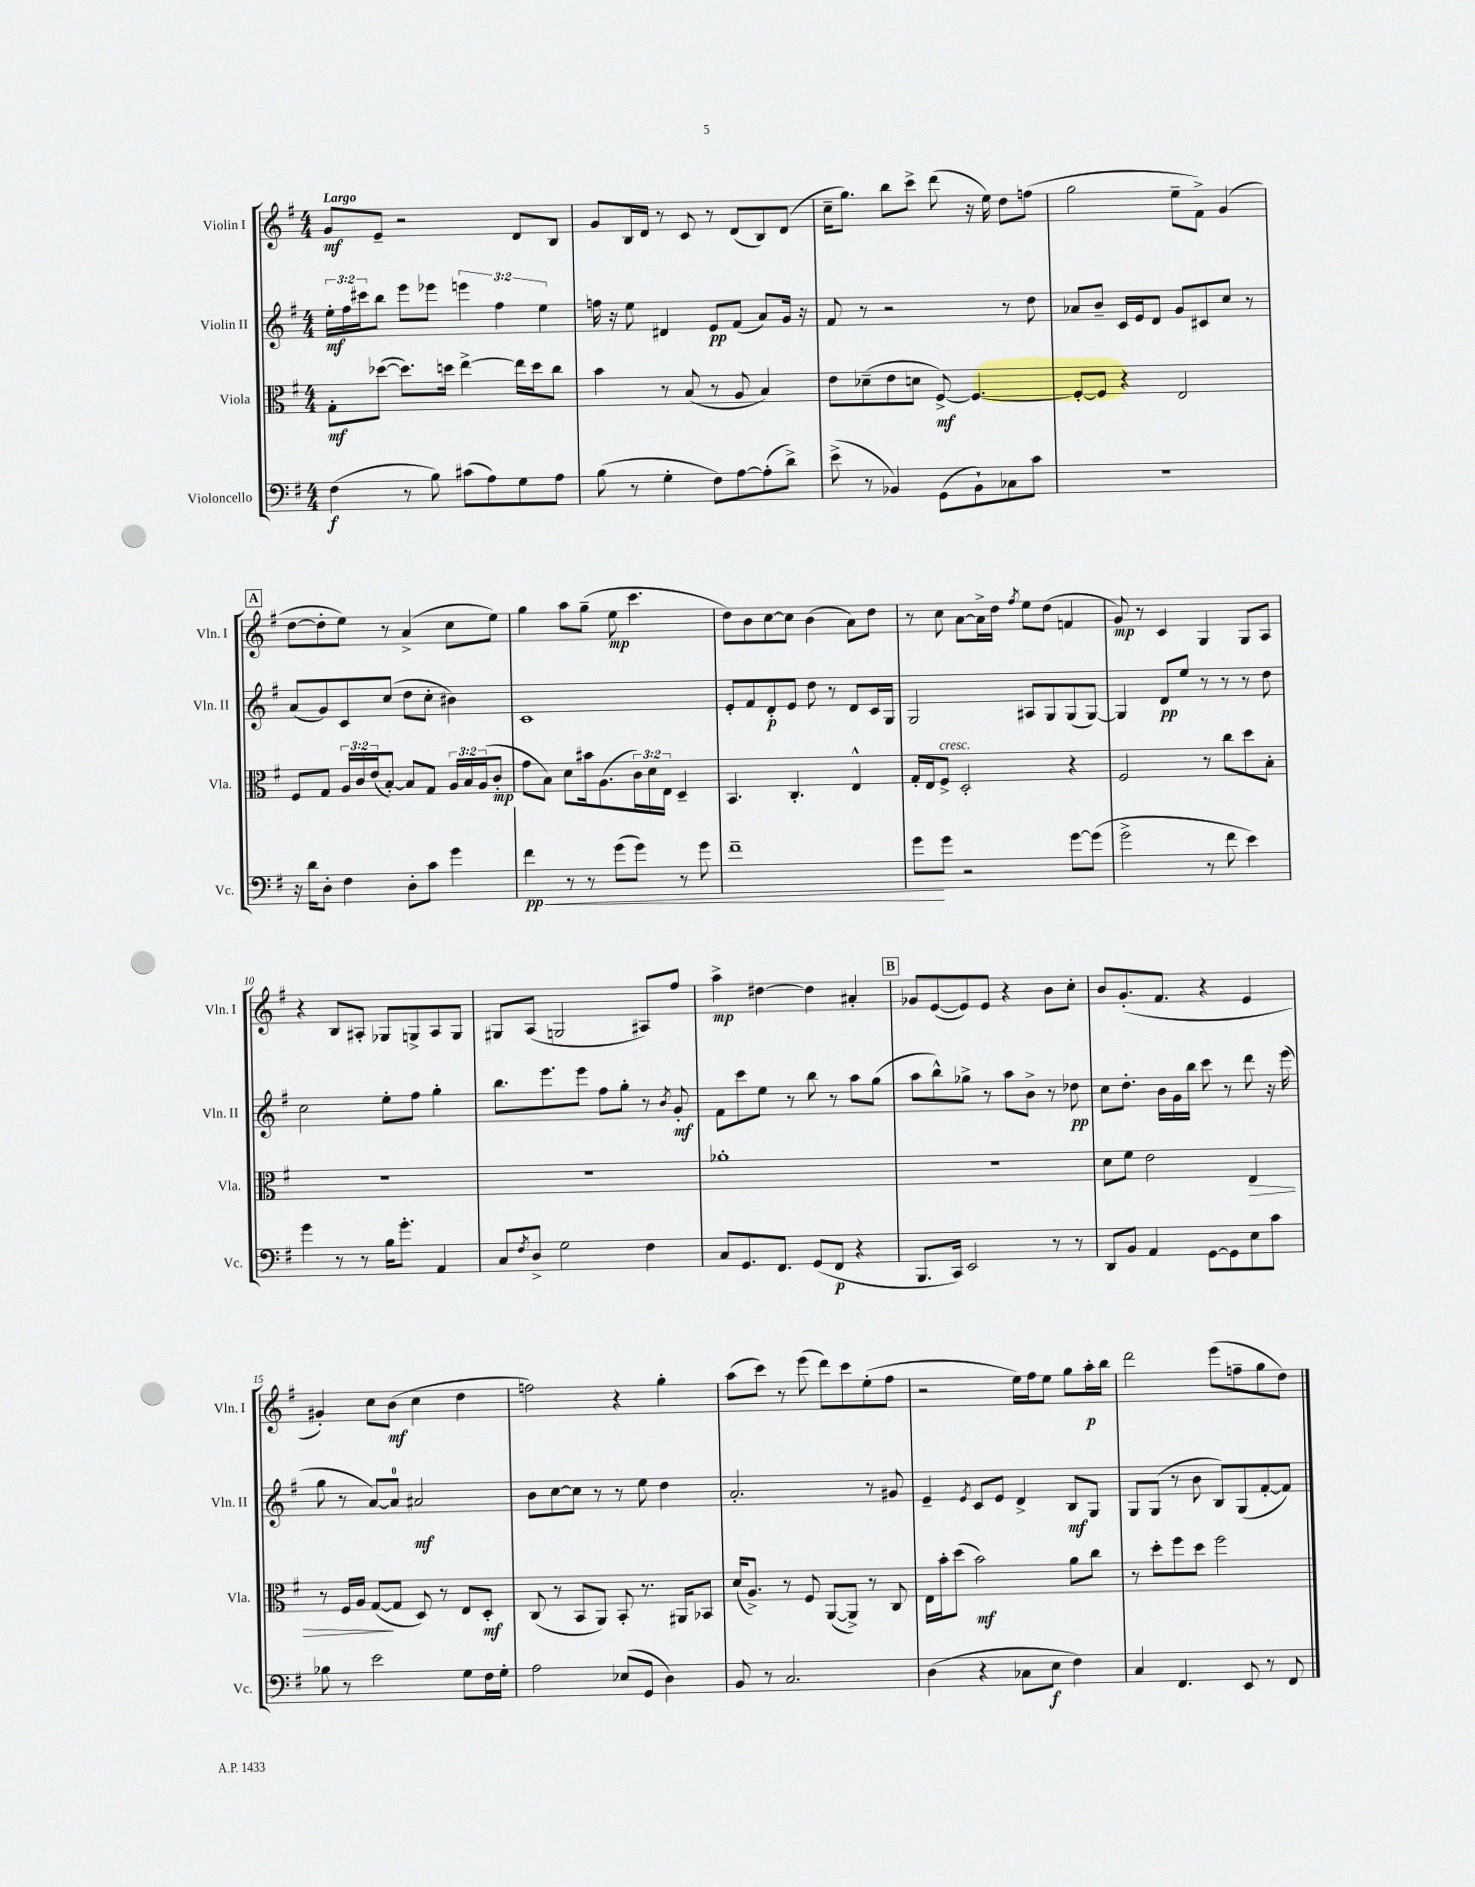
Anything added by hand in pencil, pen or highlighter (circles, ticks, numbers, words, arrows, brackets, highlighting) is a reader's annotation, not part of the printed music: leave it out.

**kern	**dynam	**kern	**dynam	**kern	**dynam	**kern	**dynam
*part4	*part4	*part3	*part3	*part2	*part2	*part1	*part1
*staff4	*staff4	*staff3	*staff3	*staff2	*staff2	*staff1	*staff1
*I"Violoncello	*	*I"Viola	*	*I"Violin II	*	*I"Violin I	*
*I'Vc.	*	*I'Vla.	*	*I'Vln. II	*	*I'Vln. I	*
*clefF4	*	*clefC3	*	*clefG2	*	*clefG2	*
*k[f#]	*	*k[f#]	*	*k[f#]	*	*k[f#]	*
*M4/4	*	*M4/4	*	*M4/4	*	*M4/4	*
=1	=1	=1	=1	=1	=1	=1	=1
!	!	!	!	!	!	!LO:TX:a:B:t=Largo	!
(4F#\	f	8G'\L	mf	24ee'\LL	mf	8g/L	mf
.	.	.	.	24ff#\	.	.	.
.	.	.	.	24ccc#X\J	.	.	.
.	.	([8dd-X\J	.	8bb\J	.	8e~/J	.
8r	.	8.dd-\L])	.	8eee\L	.	2r	.
8B\)	.	.	.	8eee-X\J	.	.	.
.	.	16ddn\Jk	.	.	.	.	.
(8c#X\L	.	[4ee^\	.	6eeen\	.	.	.
8A\)	.	.	.	.	.	.	.
.	.	.	.	6ff#\	.	.	.
8G\	.	16ee\LL]	.	.	.	8d/L	.
.	.	16dd\J	.	.	.	.	.
.	.	.	.	6ee\	.	.	.
8A\J	.	8cc\J	.	.	.	8B/J	.
=2	=2	=2	=2	=2	=2	=2	=2
(8B\	.	4b\	.	16ffn\	.	8g/L	.
.	.	.	.	16r	.	.	.
8r	.	.	.	8ee\	.	16B/L	.
.	.	.	.	.	.	16d/JJ	.
4G'\	.	8r	.	4d#X/	.	8r	.
.	.	(8B/	.	.	.	8c/	.
8F#\L)	.	8r	.	8e/L	pp	8r	.
[8A\	.	8A/	.	(8f#/J	.	(8d/L	.
(8A'\]	.	4B/)	.	8a/L)	.	8B/)	.
8d^\J)	.	.	.	16g/Jk	.	(8d/J	.
.	.	.	.	16r	.	.	.
=3	=3	=3	=3	=3	=3	=3	=3
(8e^\	.	8e\L	.	8f#/	.	16cc~\KL	.
.	.	.	.	.	.	8.gg\J)	.
8r	.	(8d-X~\	.	8r	.	.	.
4BB-X/)	.	8e\	.	2r	.	8bb\L	.
.	.	8dn\J	.	.	.	8ccc^\J	.
(8GG\L	.	[8F#^/)	mf	.	.	(8ddd\	.
8BB-`\)	.	4.F#/_	.	.	.	16r	.
.	.	.	.	.	.	16ee\)	.
8C-X\	.	.	.	8r	.	8dd\L	.
8c\J	.	.	.	8dd\	.	(8ffn\J	.
=4	=4	=4	=4	=4	=4	=4	=4
1r	.	8F#'/L_	.	8a-X/L	.	2gg\	.
.	.	8F#/J]	.	8b~/J	.	.	.
.	.	4r	.	16c/LL	.	.	.
.	.	.	.	16e/J	.	.	.
.	.	.	.	8d/J	.	.	.
.	.	2E/	.	8g/L	.	8ee~\L	.
.	.	.	.	8c#X/	.	8f#^\J)	.
.	.	.	.	8cc/J	.	(4g/	.
.	.	.	.	8r	.	.	.
!!LO:LB:g=z
!!LO:REH:place=s1:t=A
=5	=5	=5	=5	=5	=5	=5	=5
16r	.	8F#/L	.	(8a/L	.	[8dd\L	.
16d\KL	.	.	.	.	.	.	.
8D'\J	.	8G/J	.	8g/)	.	8dd'\]	.
4F#\	.	24A/LL	.	8c/	.	8ee\J)	.
.	.	24c/	.	.	.	.	.
.	.	(24e/J	.	.	.	.	.
.	.	[8B'/J)	.	(8cc/J	.	8r	.
8D'\L	.	8B/L]	.	8dd\L	.	(4a^/	.
8c\J	.	8G/J	.	8cc'\J	.	.	.
4g\	.	24A/LL	.	4b#X\)	.	8cc\L	.
.	.	24B/	.	.	.	.	.
.	.	(24A/J	.	.	.	.	.
.	.	8c'/J	mp	.	.	8ee\J)	.
=6	=6	=6	=6	=6	=6	=6	=6
!	!LO:HP:b	!	!	!	!	!	!
4f#\	< pp	8g\L	.	1c	.	4gg\	.
.	.	8B\J)	.	.	.	.	.
8r	.	8d\L	.	.	.	8aa\L	.
8r	.	16b#X\k	.	.	.	(8gg~\J	.
.	.	(8.A\	.	.	.	.	.
(8g\L	.	.	.	.	.	8ee\	mp
8g\J)	.	24c\L)	.	.	.	4.ccc\	.
.	.	24d\	.	.	.	.	.
.	.	24E\JJ	.	.	.	.	.
8r	.	4D~/	.	.	.	.	.
8g\	.	.	.	.	.	.	.
=7	=7	=7	=7	=7	=7	=7	=7
1f#~	.	4.BB/	.	8e'/L	.	8dd\L)	.
.	.	.	.	8f#/	.	8b\	.
.	.	.	.	8d'/	p	[8cc\	.
.	.	4.C'/	.	8e/J	.	8cc\J]	.
.	.	.	.	8dd\	.	(4b\	.
.	.	.	.	8r	.	.	.
.	.	4E^^/	.	8d/L	.	8a\L)	.
.	.	.	.	16c/L	.	8dd\J	.
.	.	.	.	16G/JJ	.	.	.
=8	=8	=8	=8	=8	=8	=8	=8
8g\L	.	16G'/LL	.	2G/	.	8r	.
.	.	16E/J	.	.	.	.	.
!	!	!LO:TX:a:i:t=cresc.	!	!	!	!	!
8g\J	[	8F#^/J	.	.	.	8cc\	.
2r	.	2D'/	.	.	.	[8a\L	.
.	.	.	.	.	.	16a^\L]	.
.	.	.	.	.	.	16dd\JJ	.
.	.	.	.	.	.	8qff#/	.
.	.	.	.	8A#X/L	.	8ee\L	.
.	.	.	.	8G/	.	(8dd\J	.
[8g\L	.	4r	.	(8G/	.	4fn/	.
(8g\J]	.	.	.	[8G/J)	.	.	.
=9	=9	=9	=9	=9	=9	=9	=9
2g^\	.	2F#/	.	4G/]	.	8g/)	mp
.	.	.	.	.	.	8r	.
.	.	.	.	8d/L	pp	4c/	.
.	.	.	.	8ee/J	.	.	.
8r	.	8r	.	8r	.	4G/	.
8f#\	.	8cc\L	.	8r	.	.	.
4e\)	.	8dd\	.	8r	.	8G/L	.
.	.	8B'\J	.	8dd\	.	8A/J	.
!!LO:LB:g=z
=10	=10	=10	=10	=10	=10	=10	=10
4g\	.	1r	.	2cc\	.	4r	.
8r	.	.	.	.	.	8B/L	.
8r	.	.	.	.	.	8A#X'/J	.
16B\KL	.	.	.	8ee'\L	.	8G-X/L	.
8.g'\J	.	.	.	.	.	.	.
.	.	.	.	8ff#\J	.	8Gn^/	.
4AA/	.	.	.	4gg'\	.	8A#/	.
.	.	.	.	.	.	8G/J	.
=11	=11	=11	=11	=11	=11	=11	=11
8C/L	.	1r	.	8.bb\L	.	8G#X/L	.
8qF#/	.	.	.	.	.	.	.
8D^/J	.	.	.	.	.	(8A/J	.
.	.	.	.	8.eee\	.	.	.
2G\	.	.	.	.	.	2Gn/	.
.	.	.	.	8eee\J	.	.	.
.	.	.	.	8ff#\L	.	.	.
.	.	.	.	8gg'\J	.	.	.
4F#\	.	.	.	8r	.	8A#X/L)	.
.	.	.	.	8qb/	.	.	.
.	.	.	.	8g'/	mf	8ff#/J	.
=12	=12	=12	=12	=12	=12	=12	=12
8C/L	.	1a-X'	.	8f#\L	.	4aa^\	mp
8.GG/	.	.	.	8ccc\	.	.	.
.	.	.	.	8ee\J	.	[4dd#X\	.
8.FF#/J	.	.	.	.	.	.	.
.	.	.	.	8r	.	.	.
(8GG/L	.	.	.	8bb\	.	4dd#\]	.
8FF#/J	p	.	.	8r	.	.	.
4r	.	.	.	8aa\L	.	4a#X'/	.
.	.	.	.	(8gg\J	.	.	.
!!LO:REH:place=s1:t=B
=13	=13	=13	=13	=13	=13	=13	=13
8.BBB/L	.	1r	.	8aa\L	.	8g-X/L	.
.	.	.	.	8bb^^\)	.	([8e/	.
16CC/Jk)	.	.	.	.	.	.	.
2EE/	.	.	.	8gg-X^\J	.	8e/])	.
.	.	.	.	8r	.	8e/J	.
.	.	.	.	8aa\L	.	4r	.
.	.	.	.	8b^\J	.	.	.
8r	.	.	.	8r	.	8b\L	.
8r	.	.	.	8dd-X\	pp	8cc'\J	.
=14	=14	=14	=14	=14	=14	=14	=14
8DD/L	.	8d\L	.	8cc\L	.	8b/L	.
8BB/J	.	8f#\J	.	8.dd'\J	.	(8.g'/	.
4AA/	.	2e\	.	.	.	.	.
.	.	.	.	16b\LL	.	8.f#/J	.
.	.	.	.	16g\	.	.	.
.	.	.	.	16bb\JJ	.	.	.
[8GG\L	.	.	.	8ccc\	.	4r	.
8GG\]	.	.	.	8r	.	.	.
!	!	!	!LO:HP:b	!	!	!	!
8E\	.	4E/	>	8ddd\	.	4e/	.
8c\J	.	.	.	16r	.	.	.
.	.	.	.	(16eee\	.	.	.
!!LO:LB:g=z
=15	=15	=15	=15	=15	=15	=15	=15
8B-X\	.	8r	.	8gg\	.	4g#X'/)	.
8r	.	16F#/LL	.	8r	.	.	.
.	.	16A/JJ	.	.	.	.	.
2e\	.	([8G/L	.	[8a/L)	.	8cc\L	.
.	.	8G/J]	]	8a/J]	.	(8b\J	mf
.	.	8D/)	.	2a#X/	mf	4cc\	.
.	.	8r	.	.	.	.	.
8G\L	.	8E/L	.	.	.	4dd\	.
16F#\L	.	8D'/J	mf	.	.	.	.
16G'\JJ	.	.	.	.	.	.	.
=16	=16	=16	=16	=16	=16	=16	=16
2A\	.	(8C/	.	8b\L	.	2ffn\)	.
.	.	8r	.	[8cc\	.	.	.
.	.	8BB/L	.	8cc\J]	.	.	.
.	.	8AA/J)	.	8r	.	.	.
(8E-X/L	.	8BB'/	.	8r	.	4r	.
8GG/J	.	8.r	.	8ee\	.	.	.
4D\)	.	.	.	4dd\	.	4gg'\	.
.	.	16AA#X/KL	.	.	.	.	.
.	.	8BB-X/J	.	.	.	.	.
=17	=17	=17	=17	=17	=17	=17	=17
8BB/	.	(16d/KL	.	2.a'/	.	(8aa\L	.
.	.	8.A^/J)	.	.	.	.	.
8r	.	.	.	.	.	8ccc\J)	.
2.C/	.	8r	.	.	.	8r	.
.	.	8F#/	.	.	.	(8eee\	.
.	.	([8AA/L	.	.	.	8ddd\L)	.
.	.	8AA^/J])	.	.	.	8ccc\	.
.	.	8r	.	8r	.	(8ee'\	.
.	.	8C/	.	8g#X/	.	8ff#\J	.
=18	=18	=18	=18	=18	=18	=18	=18
(4D\	.	16E\LL	.	4e~/	.	2r	.
.	.	16b'\J	.	.	.	.	.
.	.	(8dd\J	.	.	.	.	.
.	.	.	.	8qe/	.	.	.
4r	.	2b\)	mf	8c/L	.	.	.
.	.	.	.	8e/J	.	.	.
8C-X\L	.	.	.	4d^/	.	16ee\LL)	.
.	.	.	.	.	.	16ff#\J	.
8E\J	f	.	.	.	.	8ee\J	.
4F#\)	.	8a\L	.	8B/L	mf	8gg\L	.
.	.	8cc\J	.	8G/J	.	16aa'\L	p
.	.	.	.	.	.	16bb\JJ	.
=19	=19	=19	=19	=19	=19	=19	=19
4C/	.	8r	.	8G/L	.	2ddd\	.
.	.	8dd'\L	.	(8G/J	.	.	.
4.FF#/	.	8ff#\	.	8r	.	.	.
.	.	8dd\J	.	8b\	.	.	.
.	.	2ff#\	.	8B/L)	.	(8eee\L	.
8EE/	.	.	.	(8G/	.	8ffn~\	.
8r	.	.	.	[8f#'/	.	8gg\	.
8FF#/	.	.	.	8f#/J])	.	8dd\J)	.
==	==	==	==	==	==	==	==
*-	*-	*-	*-	*-	*-	*-	*-
